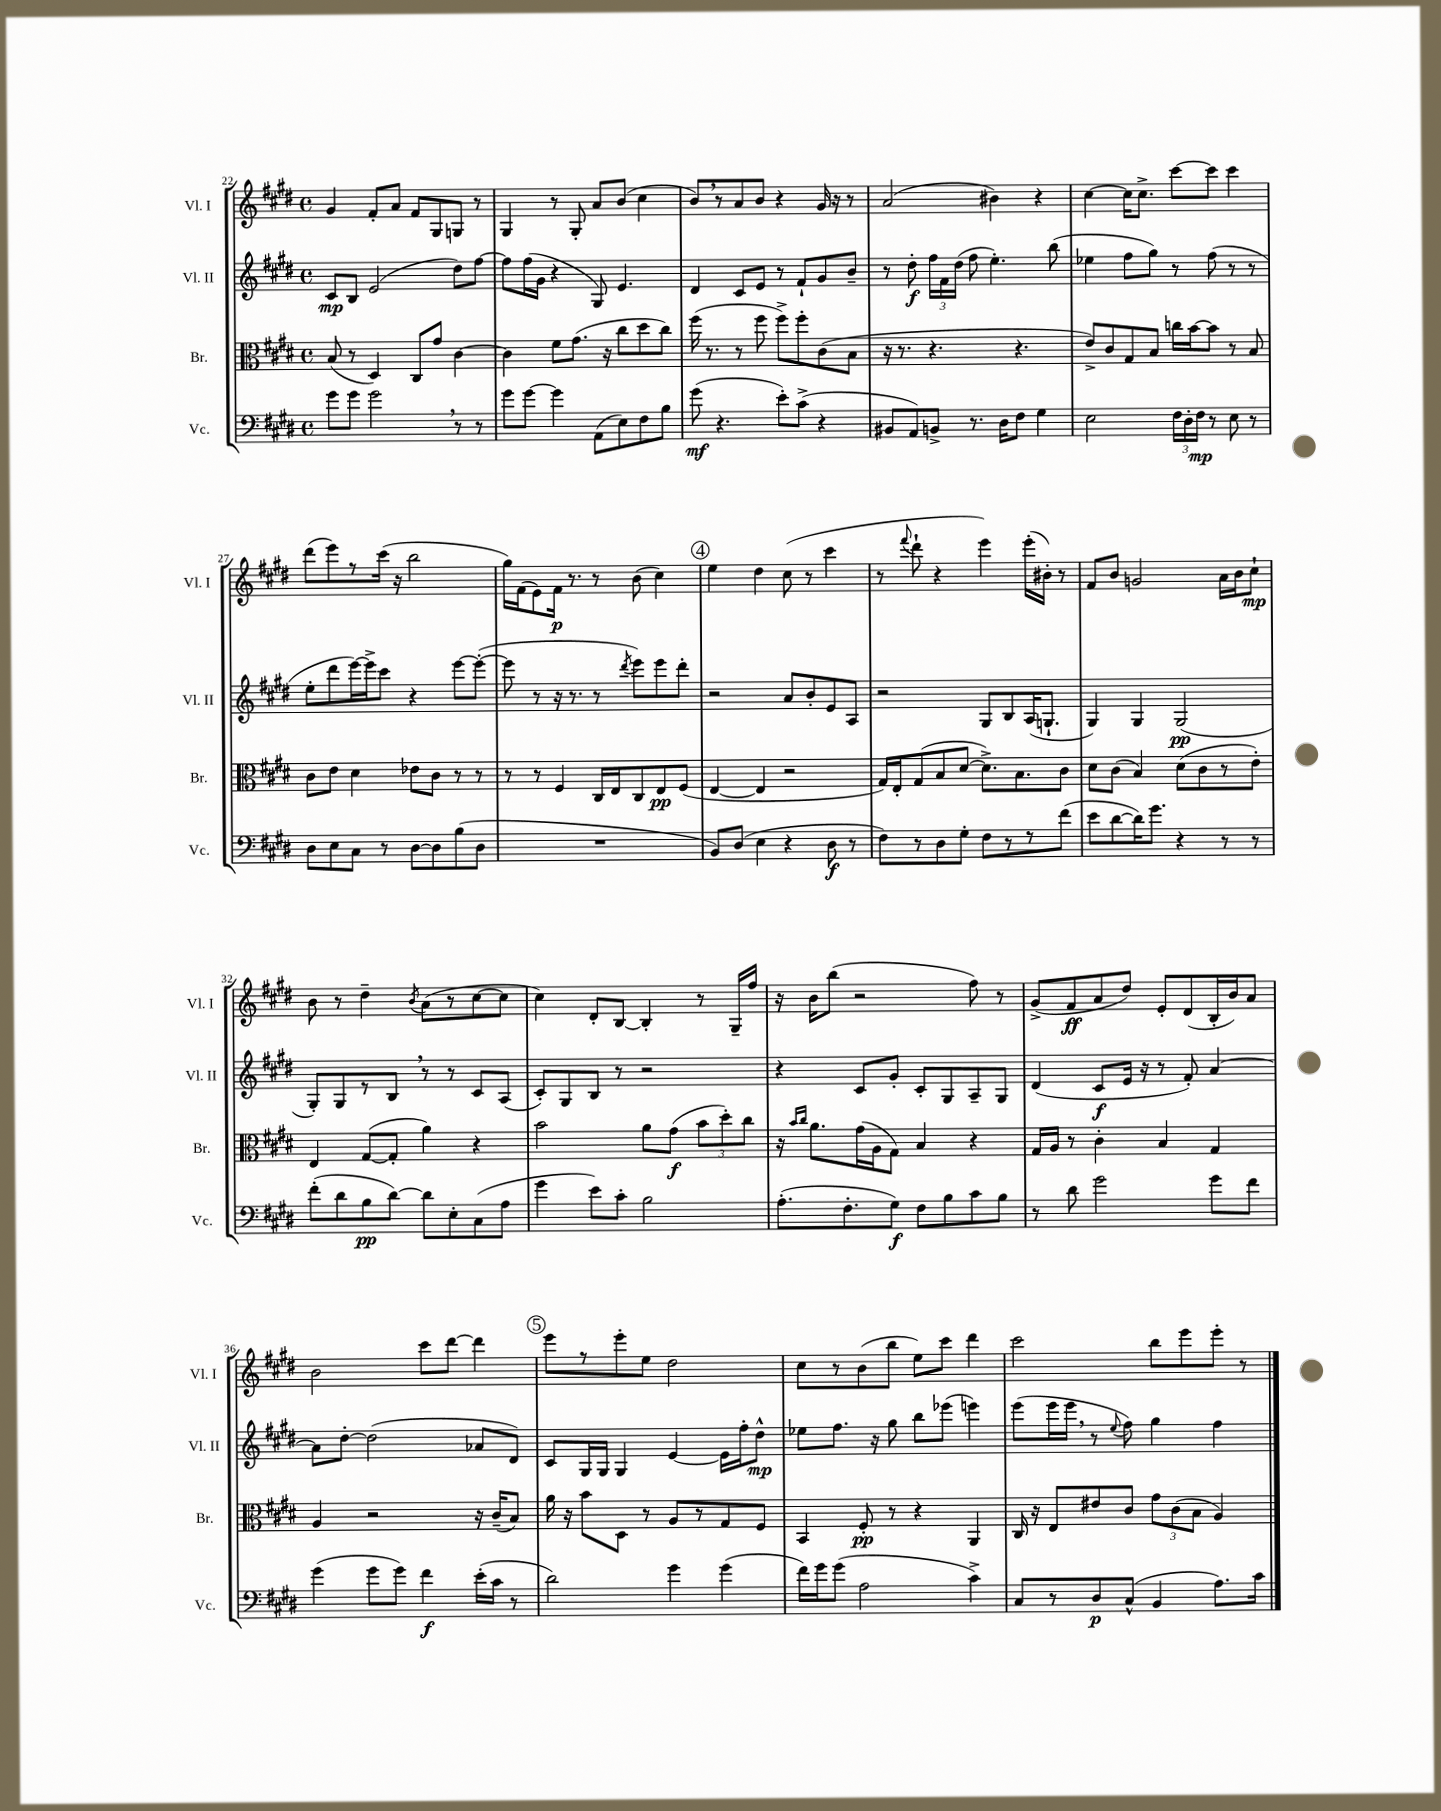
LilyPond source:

<<
\new StaffGroup <<
\new Staff = "s0" \with { instrumentName = "Vl. I" shortInstrumentName = "Vl. I" } {
    \clef treble \key e \major \defaultTimeSignature \time 4/4
    \autoBeamOff gis'4 fis'8[-. a'8] fis'8[ gis8 g8] r8 |
    gis4 r8 gis8-. a'8[ b'8]( cis''4 |
    b'8[) \breathe r8 a'8 b'8] r4 gis'16 r16 r8 |
    a'2( bis'4) r4 |
    cis''4~ cis''16[ cis''8.]-> cis'''8[~ cis'''8] cis'''4 |
    dis'''8[( e'''8) r8 cis'''16]( r16 b''2 |
    gis''16[) fis'16( e'8) fis'16]\p r8. r8 b'8( cis''4) |
    \mark \markup { \circle "4" } e''4 dis''4 cis''8( r8 cis'''4 |
    r8 \appoggiatura { fis'''8 } dis'''8-! r4 e'''4) e'''16[-.( bis'16]-.) r8 |
    fis'8[ b'8] g'2 a'16[ b'16 cis''8]-!\mp |
    b'8 r8 dis''4-- \acciaccatura { b'8 } a'8[( r8 cis''8~ cis''8] |
    cis''4) dis'8[-. b8]~ b4-. r8 gis16[-- fis''16] |
    r16 b'16[ b''8]( r2 fis''8) r8 |
    gis'8[->( fis'8\ff a'8 dis''8]) e'8[-. dis'8( b16-. b'16) a'8] |
    b'2 cis'''8[ dis'''8]~ dis'''4 |
    \mark \markup { \circle "5" } e'''8[ r8 e'''8-. e''8] dis''2 |
    cis''8[ r8 b'8( b''8] e''8[) cis'''8] dis'''4 |
    cis'''2 b''8[ e'''8 e'''8]-. r8 \bar "|." |
}
\new Staff = "s1" \with { instrumentName = "Vl. II" shortInstrumentName = "Vl. II" } {
    \clef treble \key e \major \defaultTimeSignature \time 4/4
    \autoBeamOff cis'8[\mp b8] e'2( dis''8[) fis''8]~ |
    fis''8[ fis''16( gis'16] r4 gis8) e'4. |
    dis'4 cis'8[ e'8] r8 fis'8[-! gis'8 b'8]-- |
    r8 dis''8-.\f \tuplet 3/2 { fis''16[ fis'16 dis''16]( } fis''8 e''4.-.) b''8( |
    ees''4 fis''8[ gis''8]) r8 fis''8( r8 r8 |
    e''8[-. dis'''8 e'''16~) e'''16-> cis'''8] r4 e'''8[~ e'''8]~-.( |
    e'''8 r8 r16 r8. r8 \acciaccatura { dis'''8 } e'''8[) e'''8 dis'''8]-. |
    \mark \markup { \circle "4" } r2 a'8[ b'8-. e'8 a8] |
    r2 gis8[ b8 a16( g8.]-! |
    gis4) gis4 gis2\pp( |
    gis8[-.) gis8 r8 b8] \breathe r8 r8 cis'8[ a8]( |
    cis'8[-.) gis8 b8] r8 r2 |
    r4 cis'8[ gis'8]-. cis'8[-. gis8 a8-- gis8] |
    dis'4( cis'8[\f e'16] r16 r8 fis'8-.) a'4~ |
    a'8[ dis''8]~-. dis''2( aes'8[ dis'8]) |
    \mark \markup { \circle "5" } cis'8[ gis16 gis16] gis4 e'4~ e'16[ fis''16-. dis''8]-^\mp |
    ees''8[ fis''8.] r16 gis''8 b''8[ ees'''8]( e'''4) |
    e'''8[( e'''16 e'''16] \breathe r8 \appoggiatura { e''8 } fis''8) gis''4 fis''4 \bar "|." |
}
\new Staff = "s2" \with { instrumentName = "Br." shortInstrumentName = "Br." } {
    \clef alto \key e \major \defaultTimeSignature \time 4/4
    \autoBeamOff b8( r8 dis4) cis8[ gis'8] cis'4~ |
    cis'4 fis'8[ gis'8.]( r16 cis''8[ dis''8 cis''8]) |
    fis''16( r8. r8 fis''8 fis''8[->) fis''8-. cis'8( b8] |
    r16 r8. r4. r4. |
    e'8[->) cis'8 gis8 b8] c''16[ b'16~ b'8] r8 b8 |
    cis'8[ e'8] dis'4 ees'8[ cis'8] r8 r8 |
    r8 r8 fis4 cis16[ e16 cis8 e8\pp fis8]( |
    \mark \markup { \circle "4" } e4~ e4 r2 |
    gis16[) e16-. gis8( b8 dis'8]~ dis'8.[->) b8. cis'8] |
    dis'8[ cis'8]( b4) dis'8[( cis'8 r8 e'8]-.) |
    e4 gis8[~( gis8]-. a'4) r4 |
    b'2 a'8[ gis'8]\f( \tuplet 3/2 { b'8[ dis''8-.) cis''8] } |
    r16 \grace { b'16[ cis''16] } a'8.[ gis'16( a16 gis8]) b4 r4 |
    gis16[ a16] r8 cis'4-. b4 gis4 |
    a4 r2 r16 cis'16[--( b8]) |
    \mark \markup { \circle "5" } a'16 r16 b'8[ dis8] r8 a8[ r8 gis8 fis8] |
    b,4 fis8-.\pp r8 r4 a,4 |
    cis16 r16 e8[ eis'8 cis'8] \tuplet 3/2 { gis'8[ cis'8( b8] } a4) \bar "|." |
}
\new Staff = "s3" \with { instrumentName = "Vc." shortInstrumentName = "Vc." } {
    \clef bass \key e \major \defaultTimeSignature \time 4/4
    \autoBeamOff gis'8[ gis'8] gis'2 \breathe r8 r8 |
    gis'8[ gis'8]~ gis'4 a,8[( e8) fis8 b8] |
    gis'8\mf( r4. e'8[-.) cis'8]->( r4 |
    bis,8[ a,8) b,8]-> r8. dis16[ fis8] gis4 |
    e2 \tuplet 3/2 { fis16[ dis16-. fis16]\mp } r8 e8 r8 |
    dis8[ e8 cis8] r8 dis8[~ dis8 b8( dis8] |
    R1 |
    \mark \markup { \circle "4" } b,8[) dis8]( e4 r4 dis8\f r8 |
    fis8[) r8 dis8 gis8]-. fis8[ r8 r8 fis'8]( |
    e'8[ dis'8~ dis'16) gis'8.] r4 r8 r8 |
    fis'8[-.( dis'8 b8\pp dis'8]~) dis'8[ e8-. cis8( a8] |
    gis'4 e'8[) cis'8]-. b2 |
    a8.[-.( fis8.-. gis8]\f) fis8[ b8 cis'8 b8] |
    r8 dis'8 gis'2 gis'8[ fis'8] |
    gis'4( gis'8[ gis'8]) fis'4\f e'16[-.( cis'16] r8 |
    \mark \markup { \circle "5" } dis'2) gis'4 gis'4( |
    fis'16[) gis'16 gis'8]( a2 cis'4->) |
    cis8[ r8 dis8\p cis8]-^( b,4 a8.[) cis'16] \bar "|." |
}
>>
>>
\layout { \context { \Score currentBarNumber = #22 } }
